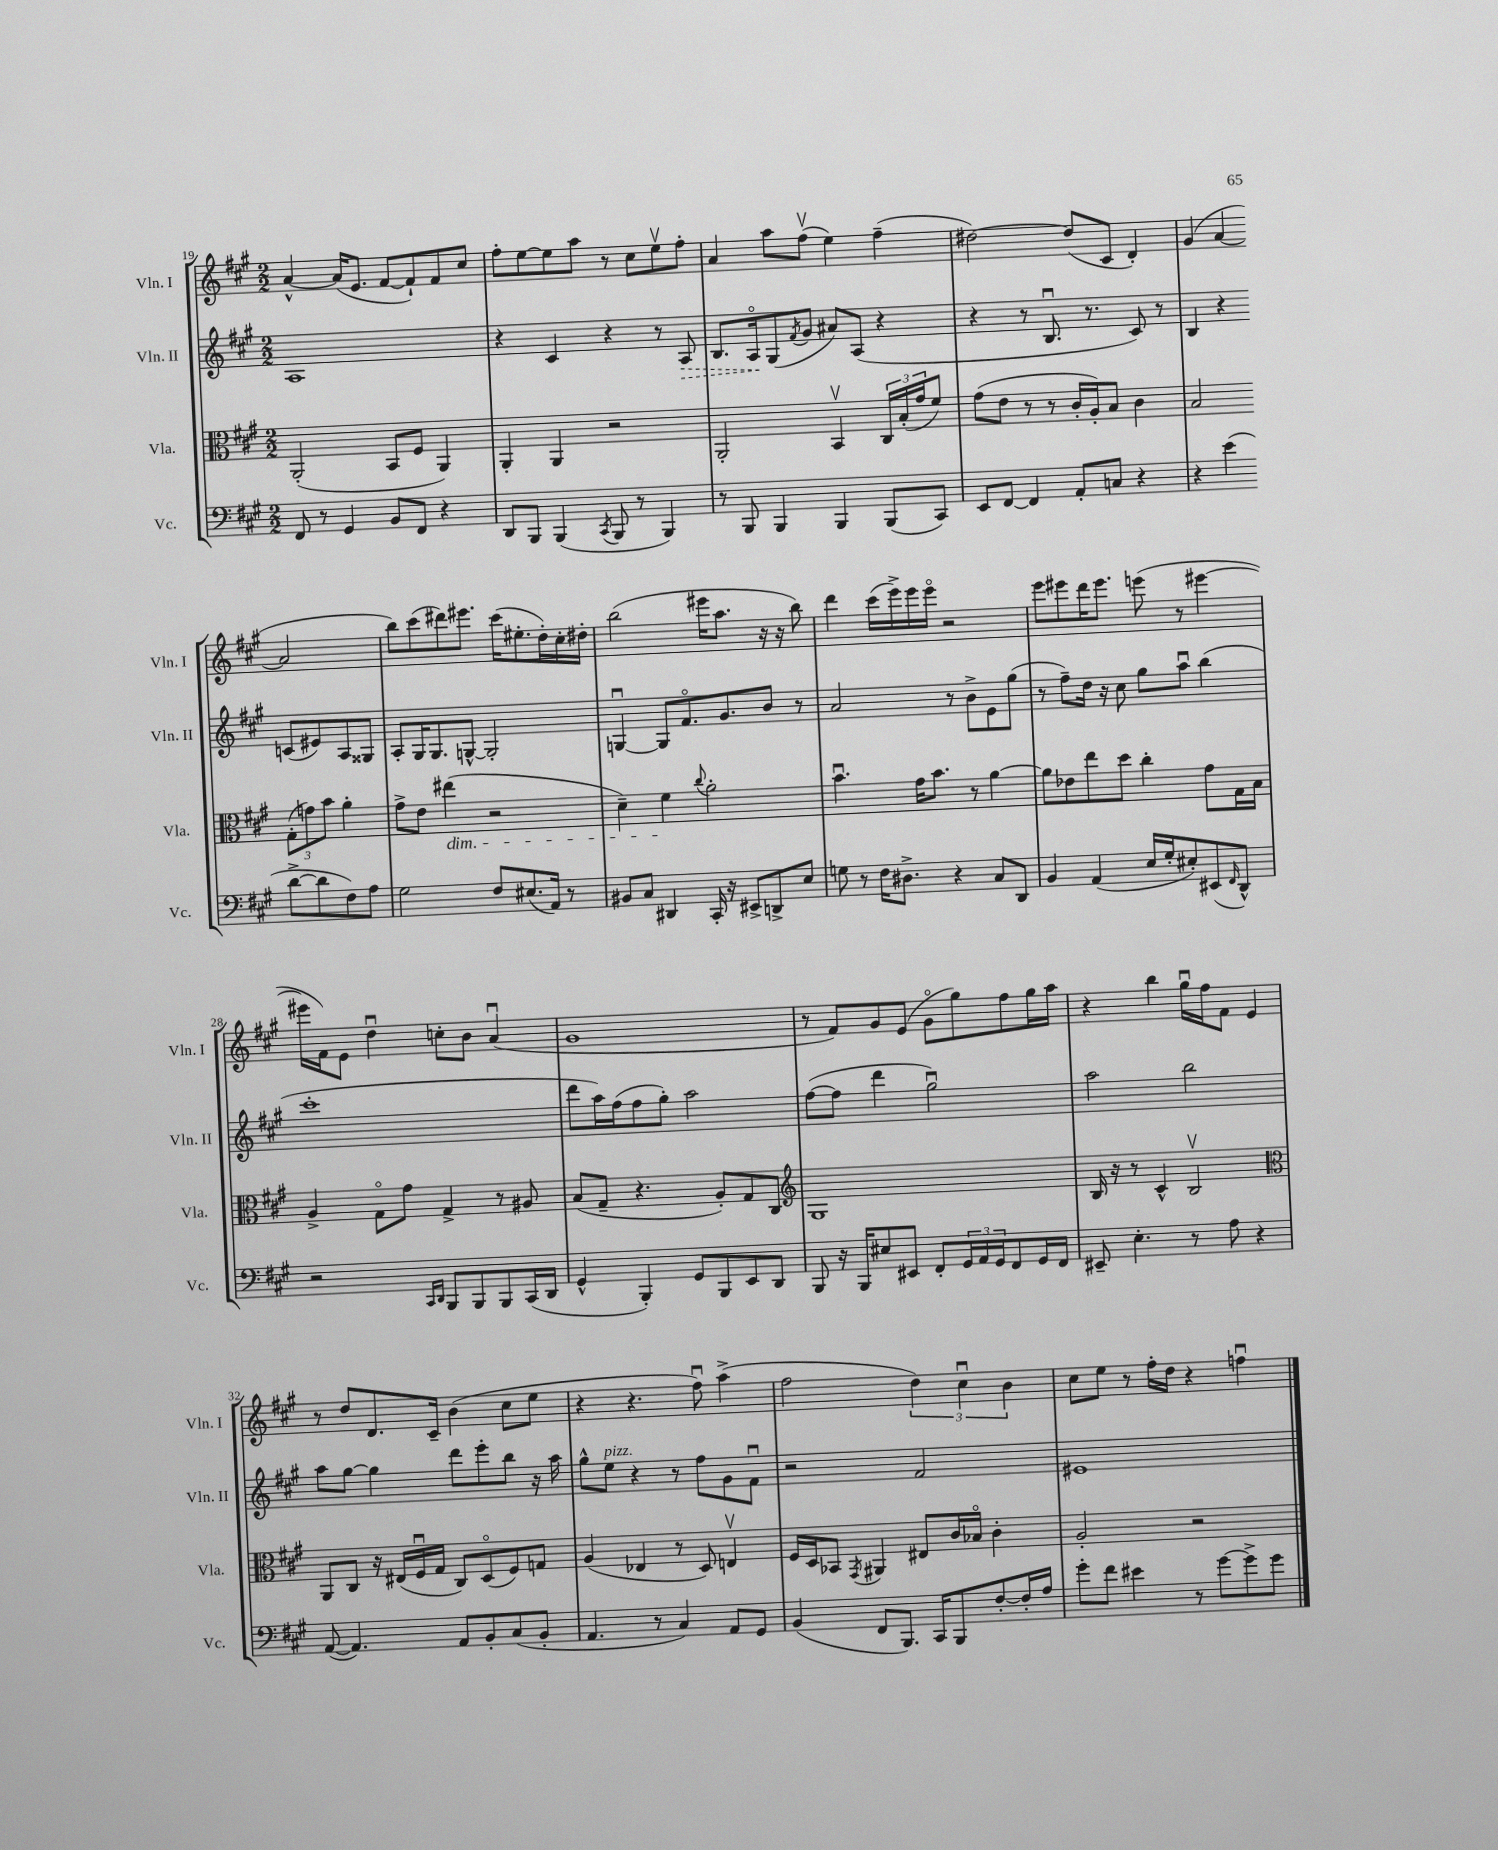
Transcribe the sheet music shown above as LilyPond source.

<<
\new StaffGroup <<
\new Staff = "s0" \with { instrumentName = "Vln. I" shortInstrumentName = "Vln. I" } {
    \clef treble \key a \major \numericTimeSignature \time 2/2
    a'4~-^ a'16( e'8. fis'8~ fis'8-!) fis'8 cis''8 |
    fis''8-. e''8~ e''8 a''8 r8 cis''8 e''8\upbow fis''8-. |
    a'4 a''8 fis''8\upbow( e''4) fis''4--( |
    dis''2~) dis''8( cis'8 d'4-.) |
    gis'4( a'4~ a'2 |
    b''8) cis'''8( dis'''8) eis'''8. cis'''16( eis''8.-. d''16-.) cis''16-. dis''16-. |
    b''2( eis'''16 a''8. r16 r16 b''8) |
    d'''4 cis'''16( e'''16->) e'''16 e'''16\flageolet r2 |
    e'''8 eis'''8 d'''16 eis'''8. e'''8( r8 eis'''4~ |
    eis'''16 fis'16) e'8 d''4\downbow c''8-. b'8 a'4\downbow( |
    gis'1 |
    r8 fis'8) gis'8 e'8( gis'8\flageolet gis''8) fis''8 gis''16 a''16 |
    r4 b''4 gis''16\downbow fis''16 fis'8 e'4 |
    r8 d''8 d'8. cis'16-- b'4( cis''8 e''8 |
    r4 r4. fis''8\downbow) a''4->( |
    fis''2 \tuplet 3/2 { d''4) cis''4\downbow b'4 } |
    cis''8 e''8 r8 fis''16-. d''16 r4 f''4\downbow \bar "|." |
}
\new Staff = "s1" \with { instrumentName = "Vln. II" shortInstrumentName = "Vln. II" } {
    \clef treble \key a \major \numericTimeSignature \time 2/2
    a1 |
    r4 cis'4 r4 r8 \once \override Hairpin.style = #'dashed-line a8\> |
    b8. a16\flageolet\! gis8( \acciaccatura { fis'8 } gis'8 ais'8) a8( r4 |
    r4 r8 b8.\downbow r8. cis'8) r8 |
    b4 r4 c'8( eis'8) a8 gisis8 |
    a8-. gis16 gis8. g8~-^ g2-. |
    g4~\downbow g8 fis'8.\flageolet gis'8. b'8 r8 |
    a'2 r8 b'8-> e'8 gis''8( |
    r8 fis''8--) d''16 r16 cis''8 gis''8 a''8\downbow b''4( |
    cis'''1-. |
    d'''8 a''16) fis''16( fis''8 gis''8-.) a''2 |
    fis''8~( fis''8 d'''4 gis''2\downbow) |
    a''2 b''2 |
    a''8 gis''8~ gis''4 d'''8 e'''8-. b''8 r16 a''16 |
    gis''8-^ e''8^\markup { \italic "pizz." } r4 r8 fis''8 gis'8 fis'8\downbow |
    r2 fis'2 |
    eis'1 \bar "|." |
}
\new Staff = "s2" \with { instrumentName = "Vla." shortInstrumentName = "Vla." } {
    \clef alto \key a \major \numericTimeSignature \time 2/2
    a,2-.( b,8 fis8 a,4) |
    a,4-. a,4 r2 |
    a,2-. b,4\upbow \tuplet 3/2 { cis16 b16-.( gis'16 } fis'8) |
    gis'8( e'8 r8 r8 cis'16-. a16-.) b8 cis'4 |
    b2 \tuplet 3/2 { gis8-.( g'8) b'8 } a'4-. |
    gis'8-> e'8 eis''4\dim( r2 |
    d'4--) fis'4\! \appoggiatura { cis''8 } a'2-. |
    b'4.\downbow gis'16 b'8. r8 a'4~ |
    a'8 ees'8 e''8 d''8 cis''4-. gis'8 gis16 b16 |
    a4-> gis8\flageolet gis'8 gis4-> r8 ais8 |
    b8( gis8-- r4. a8-.) gis8 cis8 |
    \clef treble gis1 |
    b16 r16 r8 cis'4-^ b2\upbow |
    \clef alto a,8 cis8 r16 eis16( fis16\downbow gis16 cis8) d8\flageolet( fis8) g8 |
    a4( ees4 r8 d8) e4\upbow |
    fis16 d16 bes,8 \acciaccatura { gis,8 } ais,4 eis8 cis'16 bes16\flageolet cis'4-. |
    a2-. r2 \bar "|." |
}
\new Staff = "s3" \with { instrumentName = "Vc." shortInstrumentName = "Vc." } {
    \clef bass \key a \major \numericTimeSignature \time 2/2
    fis,8 r8 gis,4 b,8 fis,8 r4 |
    d,8 b,,8 b,,4( \acciaccatura { cis,8 } b,,8 r8 b,,4) |
    r8 b,,8 b,,4 b,,4 b,,8( cis,8) |
    e,8 fis,8~ fis,4 a,8-. c8 r4 |
    r4 e'4( d'8~-> d'8 fis8) a8 |
    gis2 fis8 eis8.( a,16) r8 |
    bis,8 cis8 dis,4 cis,16-. r16 eis,8-> d,8-> e8 |
    g8 r8 fis16 dis8.-> r4 cis8 d,8 |
    b,4 a,4( e16 gis16-. eis8-.) eis,8( \grace { fis,16 } d,8-^) |
    r2 \grace { cis,16 d,16 } b,,8 b,,8 b,,8 cis,16( d,16 |
    gis,4-^ b,,4-.) gis,8 b,,8 e,8 d,8 |
    b,,8 r16 b,,16 eis8 eis,8 fis,8-. \tuplet 3/2 { gis,16 a,16 gis,16 } fis,8 gis,16 fis,16 |
    eis,8-- e4.-. r8 a8 r4 |
    a,8~( a,4.) a,8 b,8-. cis8( b,8-. |
    a,4. r8 cis4) a,8 gis,8 |
    b,4( fis,8 b,,8.) cis,16 b,,8 fis8~-. fis16-. a16 |
    gis'8-. fis'8 eis'4 r8 gis'8~ gis'8-> gis'8 \bar "|." |
}
>>
>>
\layout { \context { \Score currentBarNumber = #19 } }
